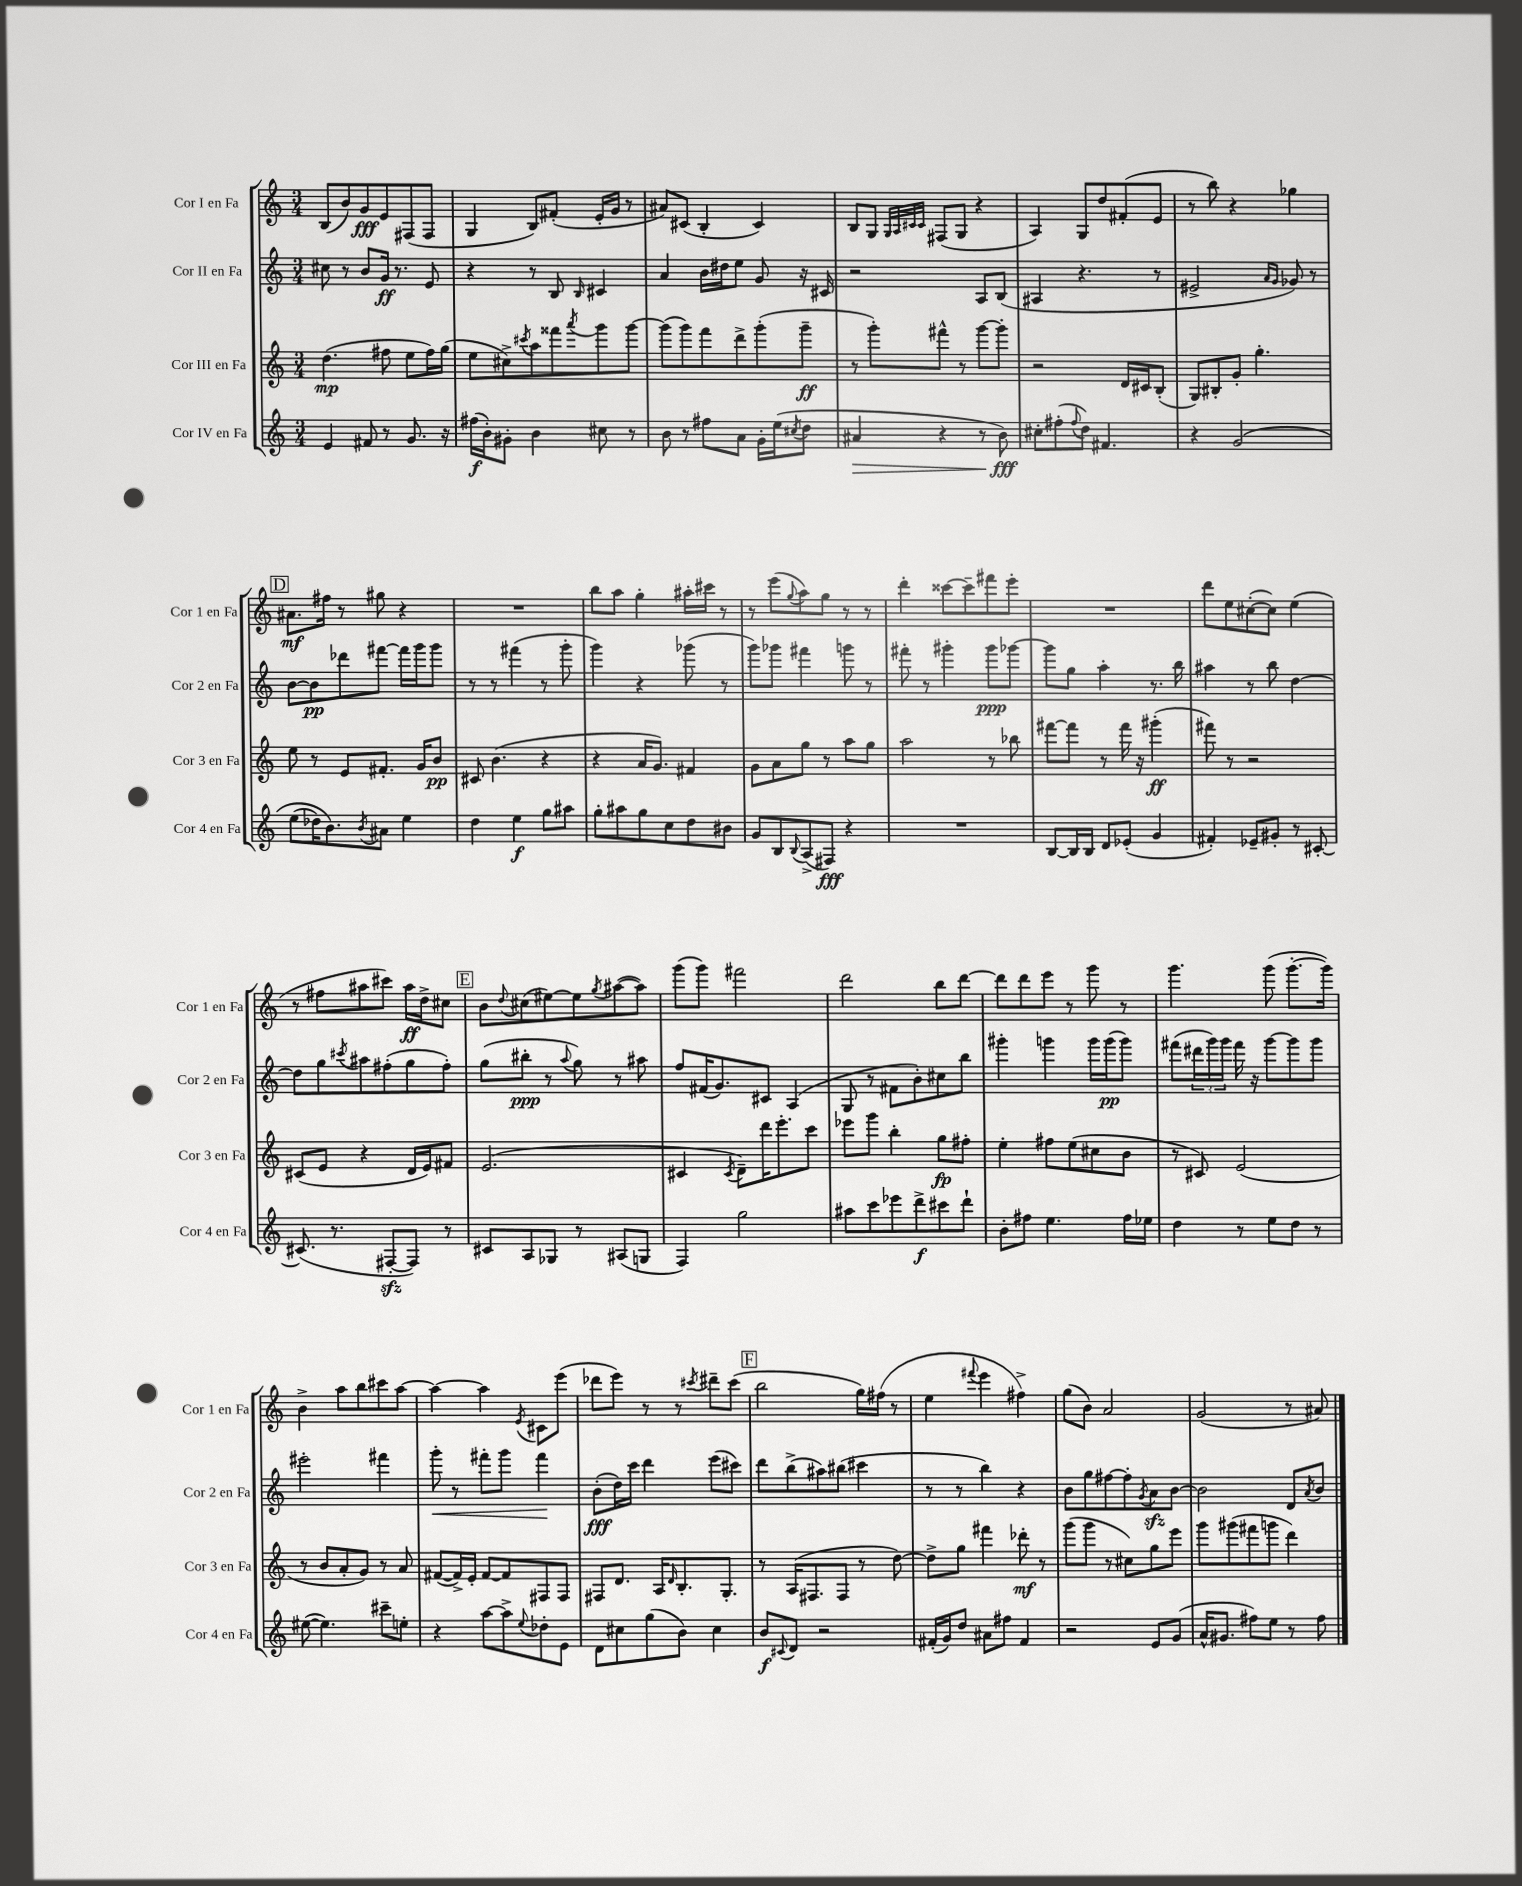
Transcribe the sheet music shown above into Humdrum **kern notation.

**kern	**dynam	**kern	**dynam	**kern	**dynam	**kern	**dynam
*part4	*part4	*part3	*part3	*part2	*part2	*part1	*part1
*staff4	*staff4	*staff3	*staff3	*staff2	*staff2	*staff1	*staff1
*I"Cor IV en Fa	*	*I"Cor III en Fa	*	*I"Cor II en Fa	*	*I"Cor I en Fa	*
*I'Cor 4 en Fa	*	*I'Cor 3 en Fa	*	*I'Cor 2 en Fa	*	*I'Cor 1 en Fa	*
*clefG2	*	*clefG2	*	*clefG2	*	*clefG2	*
*k[]	*	*k[]	*	*k[]	*	*k[]	*
*M3/4	*	*M3/4	*	*M3/4	*	*M3/4	*
=23	=23	=23	=23	=23	=23	=23	=23
4e/	.	(4.dd\	mp	8cc#X\	.	(8B/L	.
.	.	.	.	8r	.	8b/)	.
8f#X/	.	.	.	8b/L	.	8g/	fff
8r	.	8ff#X\	.	16g/Jk	ff	8e/	.
.	.	.	.	8.r	.	.	.
8.g/	.	8ee\L	.	.	.	(8F#X/	.
.	.	16ff#\L)	.	8e/	.	8F#/J	.
16r	.	(16gg\JJ	.	.	.	.	.
=24	=24	=24	=24	=24	=24	=24	=24
(16ff#X\LL	f	8ee\L	.	4r	.	4G/	.
16b'\J)	.	.	.	.	.	.	.
8g#X'\J	.	8cc#X^\)	.	.	.	.	.
.	.	8qccc#X/	.	.	.	.	.
4b\	.	8aa\	.	8r	.	8B/L)	.
.	.	8fff##X\	.	8B/	.	(8f#X'/J	.
.	.	8qaaa/	.	16qqB/	.	.	.
8cc#X\	.	8ggg\	.	4c#X/	.	16e'/LL	.
.	.	.	.	.	.	16g/JJ	.
8r	.	[8ggg\J	.	.	.	8r	.
=25	=25	=25	=25	=25	=25	=25	=25
8b\	.	(8ggg\L]	.	4a/	.	8a#X/L)	.
8r	.	8ggg\)	.	.	.	(8c#X/J	.
8ff#X\L	.	8fff\	.	16b\LL	.	4B'/	.
.	.	.	.	16dd#X\J	.	.	.
8a\J	.	8ddd^\	.	8ee\J	.	.	.
16g'\LL	.	(8ggg'\	.	8g/	.	4c#/)	.
(16ee\J	.	.	.	.	.	.	.
8qcc#X/	.	.	.	.	.	.	.
8dd\J	.	8ggg~\J	ff	16r	.	.	.
.	.	.	.	16c#X/	.	.	.
=26	=26	=26	=26	=26	=26	=26	=26
!	!LO:HP:b	!	!	!	!	!	!
4a#X/	>	8r	.	2r	.	8B/L	.
.	.	8ggg'\L)	.	.	.	8G/J	.
.	.	.	.	.	.	32qqG/LLL	.
.	.	.	.	.	.	32qqA/	.
.	.	.	.	.	.	32qqc#X/	.
.	.	.	.	.	.	32qqc#/JJJ	.
4r	.	8fff#X^^\J	.	.	.	(8F#X/L	.
.	.	8r	.	.	.	8G/J	.
8r	.	[8ggg\L	.	8A/L	.	4r	.
8b\)	fff	8ggg'\J]	.	(8B/J	.	.	.
.	]	.	.	.	.	.	.
=27	=27	=27	=27	=27	=27	=27	=27
8cc#X'\L	.	2r	.	4A#X/	.	4A/)	.
(8ff#X'\	.	.	.	.	.	.	.
8qqff#/	.	.	.	.	.	.	.
8dd\J)	.	.	.	4.r	.	8G/L	.
4.f#X/	.	.	.	.	.	8dd/	.
.	.	16d/LL	.	.	.	(8f#X'/	.
.	.	16c#X/J	.	.	.	.	.
.	.	(8B'/J	.	8r	.	8e/J	.
=28	=28	=28	=28	=28	=28	=28	=28
4r	.	8G/L)	.	2e#X^/	.	8r	.
.	.	8B#X'/	.	.	.	8bb\)	.
(2g/	.	8g'/J	.	.	.	4r	.
.	.	4.gg'\	.	.	.	.	.
.	.	.	.	16qqa/LL	.	.	.
.	.	.	.	16qqg/JJ	.	.	.
.	.	.	.	8g-X/)	.	4gg-X\	.
.	.	.	.	8r	.	.	.
!!LO:LB:g=z
!!LO:REH:place=s1:t=D
=29	=29	=29	=29	=29	=29	=29	=29
(8ee\L	.	8ee\	.	[8b\L	.	8.a#X\L	mf
16dd-X\K)	.	8r	.	8b\]	pp	.	.
8.b\)	.	.	.	.	.	16ff#X\Jk	.
.	.	8e/L	.	8ddd-X\	.	8r	.
8qb/	.	.	.	.	.	.	.
8a#X\J	.	8.f#X'/J	.	[8fff#X\J	.	8gg#X\	.
4ee\	.	.	.	16fff#\LL]	.	4r	.
.	.	16g/KL	.	16ggg\J	.	.	.
.	.	8b/J	pp	8ggg\J	.	.	.
=30	=30	=30	=30	=30	=30	=30	=30
4dd\	.	8c#X/	.	8r	.	2.r	.
.	.	(4.b\	.	8r	.	.	.
4ee\	f	.	.	(4fff#X\	.	.	.
8gg\L	.	4r	.	8r	.	.	.
8aa#X\J	.	.	.	8ggg'\	.	.	.
=31	=31	=31	=31	=31	=31	=31	=31
8gg'\L	.	4r	.	4ggg\)	.	8bb\L	.
8aa#X\	.	.	.	.	.	8aa\J	.
8gg\	.	16a/KL	.	4r	.	4gg'\	.
.	.	8.g/J)	.	.	.	.	.
8cc\	.	.	.	.	.	.	.
8dd\	.	4f#X/	.	(8ggg-X\	.	16aa#X'\LL	.
.	.	.	.	.	.	16ccc#X\JJ	.
8b#X\J	.	.	.	8r	.	8r	.
=32	=32	=32	=32	=32	=32	=32	=32
8g/L	.	8g\L	.	8ggg\L)	.	8r	.
8B/	.	8a\	.	8ggg-X\J	.	(8eee\L	.
8qqB/	.	.	.	.	.	8qqgg/	.
(8A^/	.	8gg\J	.	4fff#X\	.	8aa\)	.
8F#X/J)	fff	8r	.	.	.	8gg\J	.
4r	.	8aa\L	.	8gggn\	.	8r	.
.	.	8gg\J	.	8r	.	8r	.
=33	=33	=33	=33	=33	=33	=33	=33
2.r	.	2aa\	.	8fff#X'\	.	4ddd'\	.
.	.	.	.	8r	.	.	.
.	.	.	.	4ggg#X'\	.	[8ccc##X\L	.
.	.	.	.	.	.	8ccc##~\]	.
.	.	8r	.	8ggg#\L	ppp	8fff#X\	.
.	.	8bb-X\	.	[8ggg-X\J	.	8eee'\J	.
=34	=34	=34	=34	=34	=34	=34	=34
[8B/L	.	[8fff#X\L	.	8ggg-\L]	.	2.r	.
16B/L]	.	8fff#\J]	.	8gg\J	.	.	.
16B/JJ	.	.	.	.	.	.	.
8d/L	.	8r	.	4aa'\	.	.	.
(8e-X'/J	.	16fff#\	.	.	.	.	.
.	.	16r	.	.	.	.	.
4g/	.	(4ggg#X'\	ff	8.r	.	.	.
.	.	.	.	16bb\	.	.	.
=35	=35	=35	=35	=35	=35	=35	=35
4f#X'/)	.	8fff#X\)	.	4aa#X\	.	8ddd\L	.
.	.	8r	.	.	.	8ee\	.
8e-X~/L	.	2r	.	8r	.	([8cc#X'\	.
8g#X'/J	.	.	.	8bb\	.	8cc#\J])	.
8r	.	.	.	[4dd\	.	(4ee\	.
[8c#X'/	.	.	.	.	.	.	.
!!LO:LB:g=z
=36	=36	=36	=36	=36	=36	=36	=36
(8.c#X/]	.	(8c#X/L	.	8dd\L]	.	8r	.
.	.	8e/J	.	8gg\	.	8ff#X\L	.
8.r	.	.	.	.	.	.	.
.	.	.	.	8qccc#X/	.	.	.
.	.	4r	.	8aa#X\	.	8aa#X\	.
[8F#Xzz'/L	.	.	.	(8ff#X'\	.	8ccc#X\J)	.
8F#/J])	.	16d/LL	.	8gg\	.	16aa#\LL	ff
.	.	16e/J)	.	.	.	16dd^\J	.
8r	.	8f#X/J	.	8ff#'\J)	.	8cc#X\J	.
!!LO:REH:place=s1:t=E
=37	=37	=37	=37	=37	=37	=37	=37
8c#X/L	.	(2.e/	.	(8gg\L	.	8b\L	.
.	.	.	.	.	.	8qqdd/	.
8A/	.	.	.	8bb#X'\J	ppp	(8cc#X\	.
8G-X/J	.	.	.	8r	.	[8ee#X\)	.
.	.	.	.	8qqaa/	.	.	.
8r	.	.	.	8gg\)	.	8ee#\]	.
.	.	.	.	.	.	8qgg/	.
(8A#X/L	.	.	.	8r	.	([8aa#X\	.
8Gn/J	.	.	.	8aa#X\	.	8aa#\J])	.
=38	=38	=38	=38	=38	=38	=38	=38
4F/)	.	4c#X/	.	8ff/L	.	(8ggg\L	.
.	.	.	.	(16f#X/K	.	8ggg\J)	.
.	.	.	.	8.g/)	.	.	.
.	.	8qc#/	.	.	.	.	.
2gg\	.	8d~\L)	.	.	.	2fff#X\	.
.	.	16ddd\K	.	8c#X/J	.	.	.
.	.	8.eee'\	.	.	.	.	.
.	.	.	.	(4A/	.	.	.
.	.	8ccc\J	.	.	.	.	.
=39	=39	=39	=39	=39	=39	=39	=39
8aa#X\L	.	8eee-X\L	.	8G/	.	2ddd\	.
8ccc\	.	8ggg\J	.	8r	.	.	.
8eee-X\	.	4bb'\	.	8f#X\L	.	.	.
8ddd^\	f	.	.	8b'\)	.	.	.
8ccc#X\	.	8gg\L	fp	8cc#X\	.	8bb\L	.
8ddd`\J	.	8ff#X'\J	.	8bb\J	.	[8ddd\J	.
=40	=40	=40	=40	=40	=40	=40	=40
8b'\L	.	4ee'\	.	4ggg#X'\	.	8ddd\L]	.
8ff#X\J	.	.	.	.	.	8ddd\	.
4.ee\	.	8ff#X\L	.	4gggn\	.	8eee\J	.
.	.	(8ee\	.	.	.	8r	.
.	.	8cc#X\	.	16ggg\LL	.	8ggg\	.
.	.	.	.	(16ggg\J	pp	.	.
16ff#\LL	.	8b\J	.	8ggg\J)	.	8r	.
16ee-X\JJ	.	.	.	.	.	.	.
=41	=41	=41	=41	=41	=41	=41	=41
4dd\	.	8r	.	(8fff#X\L	.	4.ggg\	.
.	.	8c#X/)	.	24ddd#X\L	.	.	.
.	.	.	.	24ggg\)	.	.	.
.	.	.	.	24ggg\JJ	.	.	.
8r	.	(2e/	.	16fff#\	.	.	.
.	.	.	.	16r	.	.	.
8ee\L	.	.	.	[8ggg\L	.	(8ggg\	.
8dd\J	.	.	.	8ggg\]	.	[8.ggg'\L	.
8r	.	.	.	8ggg\J	.	.	.
.	.	.	.	.	.	16ggg\Jk])	.
!!LO:LB:g=z
=42	=42	=42	=42	=42	=42	=42	=42
([8ee#X\	.	8r	.	2eee#X'\	.	4b^\	.
4.ee#\])	.	8b/L	.	.	.	.	.
.	.	8a'/	.	.	.	8aa\L	.
.	.	8g/J)	.	.	.	8bb\	.
8ccc#X~\L	.	8r	.	4fff#X\	.	8ccc#X\	.
8een'\J	.	8a/	.	.	.	[8aa\J	.
=43	=43	=43	=43	=43	=43	=43	=43
!	!	!	!	!	!LO:HP:b	!	!
4r	.	([8f#X/L	.	8ggg'\	<	4aa\_	.
.	.	16f#^/L])	.	8r	.	.	.
.	.	16e'/JJ	.	.	.	.	.
[8aa\L	.	[8f#/L	.	8fff#X'\L	.	4aa\]	.
8aa^\]	.	8f#/]	.	8ggg\J	.	.	.
8qqee/	.	.	.	.	.	8qe/	.
8dd-X'\	.	8F#X/	.	4fff#\	.	8c#X\L	.
8e\J	.	8F#/J	.	.	.	(8eee\J	.
.	.	.	.	.	[	.	.
=44	=44	=44	=44	=44	=44	=44	=44
8d\L	.	8F#X/L	.	(8b'\L	fff	8ddd-X\L	.
8cc#X\	.	8.d/J	.	16dd\L)	.	8eee\J)	.
.	.	.	.	16ccc\JJ	.	.	.
(8gg\	.	.	.	4ddd\	.	8r	.
.	.	16A/KL	.	.	.	.	.
.	.	16qqd/	.	.	.	.	.
8b\J)	.	8.B'/	.	.	.	8r	.
.	.	.	.	.	.	8qccc#X/	.
4cc#\	.	.	.	(8eee\L	.	8ddd#X~\L	.
.	.	8.G'/J	.	.	.	.	.
.	.	.	.	8ccc#X\J)	.	(8ccc#\J	.
!!LO:REH:place=s1:t=F
=45	=45	=45	=45	=45	=45	=45	=45
8b/L	f	8r	.	8ddd\L	.	2bb\	.
8qqc#X/	.	.	.	.	.	.	.
8d/J	.	(16A/KL	.	(8bb^\	.	.	.
.	.	8.F#X/	.	.	.	.	.
2r	.	.	.	8aa#X\)	.	.	.
.	.	8F#/J	.	(8bb#X\J	.	.	.
.	.	8r	.	4ccc#X\	.	16gg\LL)	.
.	.	.	.	.	.	(16ff#X\JJ	.
.	.	[8dd\)	.	.	.	8r	.
=46	=46	=46	=46	=46	=46	=46	=46
(16f#X'/LL	.	8dd^\L]	.	8r	.	4ee\	.
16g/J)	.	.	.	.	.	.	.
8dd/J	.	8gg\J	.	8r	.	.	.
.	.	.	.	.	.	8qqfff#X/	.
8a#X\L	.	4fff#X\	.	4bb\)	.	4eee\	.
8ff#X\J	.	.	.	.	.	.	.
4f#/	.	8ddd-X'\	mf	4r	.	4ff#X^\)	.
.	.	8r	.	.	.	.	.
=47	=47	=47	=47	=47	=47	=47	=47
2r	.	(8ggg\L	.	8b\L	.	(8gg\L	.
.	.	8ggg\J	.	8gg\	.	8b\J)	.
.	.	8r	.	[8ff#X\	.	2a/	.
.	.	8cc#X\L)	.	8ff#'\]	.	.	.
.	.	.	.	8qg/	.	.	.
8e/L	.	8gg\	.	8azz\	.	.	.
(8g/J	.	8eee\J	.	[8b\J	.	.	.
=48	=48	=48	=48	=48	=48	=48	=48
16a^^/KL	.	8ggg\L	.	2b\]	.	(2g/	.
8.g#X/J	.	.	.	.	.	.	.
.	.	(8ggg#X\	.	.	.	.	.
8ff#X\L)	.	8fff#X\	.	.	.	.	.
8ee\J	.	8gggn\J	.	.	.	.	.
8r	.	4ddd\)	.	8d/L	.	8r	.
.	.	.	.	8qa/	.	.	.
8ff#\	.	.	.	8b/J	.	8a#X/)	.
==	==	==	==	==	==	==	==
*-	*-	*-	*-	*-	*-	*-	*-
